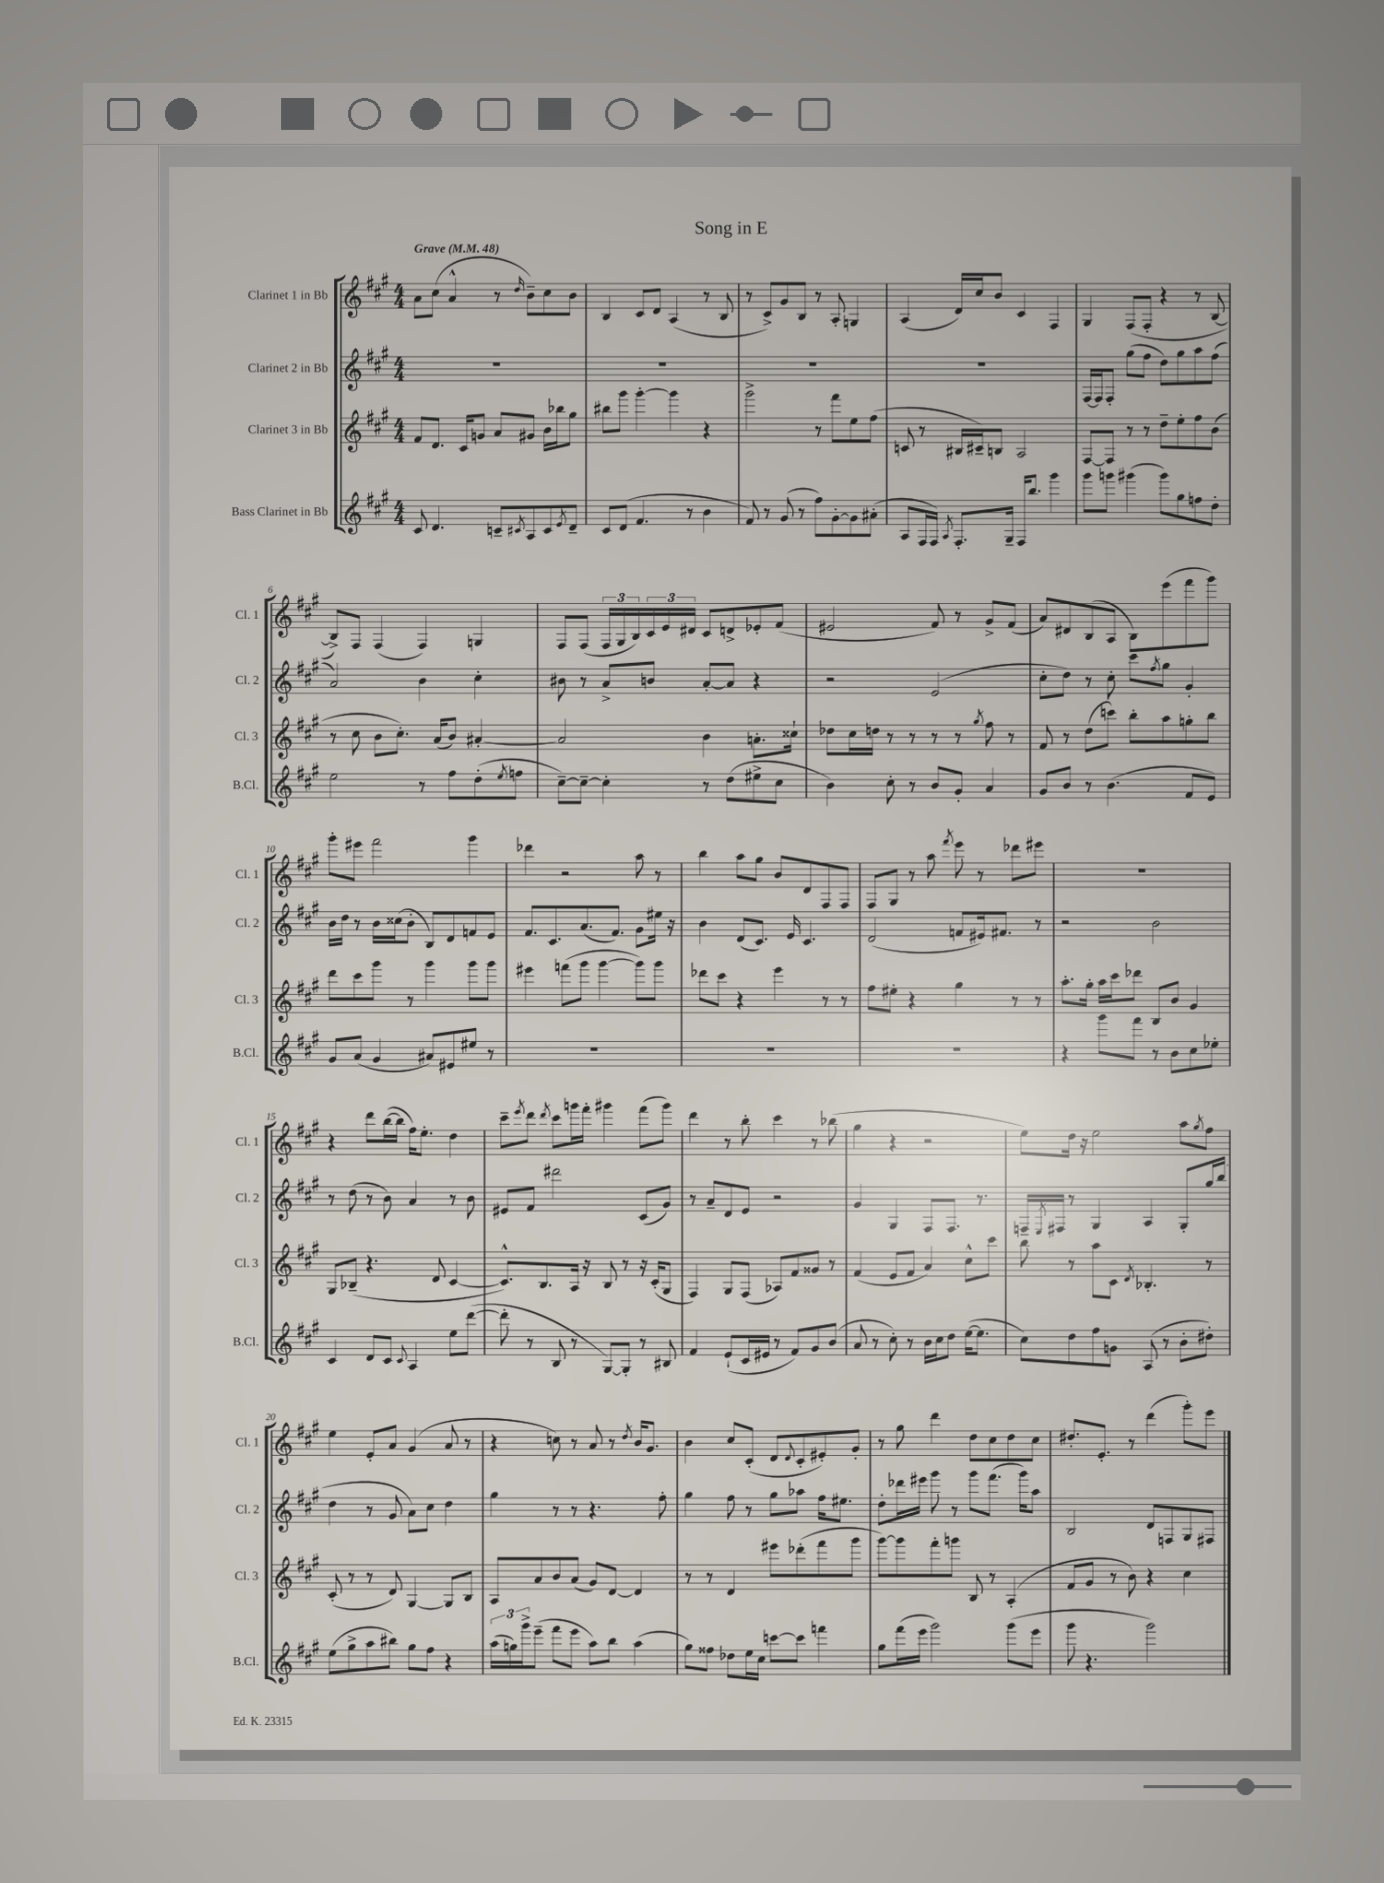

**kern	**kern	**kern	**kern
*staff4	*staff3	*staff2	*staff1
*clefG2	*clefG2	*clefG2	*clefG2
*k[f#c#g#]	*k[f#c#g#]	*k[f#c#g#]	*k[f#c#g#]
*M4/4	*M4/4	*M4/4	*M4/4
*MM48	*MM48	*MM48	*MM48
8c#	8f#	1r	8a
4.d	8.d	.	(8cc#
.	.	.	4a^^
.	16c#	.	.
.	8g	.	.
8c~	8a	.	8r
8qc#	.	.	16qqdd
8A	8g#	.	8b~)
8c#	16b	.	8cc#
.	16bb-	.	.
8qe	.	.	.
8d~	8gg#	.	8b
=	=	=	=
8c#	8bb#	1r	4B
(8d	8ggg#	.	.
4.f#	[4ggg#'	.	8c#
.	.	.	8d
.	4ggg#]	.	(4A
8r	.	.	.
4b	4r	.	8r
.	.	.	8B
=	=	=	=
8f#)	2ggg#^	1r	8r
8r	.	.	8c#^)
(8g#	.	.	8g#
8r	.	.	8B
8ff#)	8r	.	8r
[8g#'	8fff#	.	8A'
8g#]	8ee	.	4G
(8a#'	(8ff#	.	.
=	=	=	=
8A	8c	1r	(4A
16F#	8r	.	.
16F#)	.	.	.
8qA	.	.	.
8.F#'	16B#	.	16d)
.	16c#~)	.	16cc#
.	8B	.	8b
16G#~	.	.	.
16F#	2A	.	4c#
8.bb	.	.	.
4ggg#	.	.	4F#
=	=	=	=
8ggg#	[8F#	[16F#	4G#
.	.	16F#]	.
8ggg	8F#]	8F#'	.
(4ggg#	8r	(8gg#	(8F#
.	8r	8ff#	8F#'
8ggg#)	8dd~	8dd)	4r
8gg#	8ee'	8gg#	.
8ff	8ff#	8aa	8r
8dd'	(8b	(8ff#	[8B
=	=	=	=
2ee	8r	2a)	8B^])
.	8cc#	.	8F#
.	8b	.	(4F#
.	8.cc#')	.	.
8r	.	4b	4F#)
.	(16a	.	.
8ff#	8b)	.	.
(8dd'	[4a#'	4cc#'	4G
8qee	.	.	.
8ff	.	.	.
=	=	=	=
[8cc#~)	2a#]	8b#	8F#
8cc#~_	.	8r	(8F#
4cc#']	.	8a^	24F#
.	.	.	24G#
.	.	.	24B)
.	.	8b	24c#
.	.	.	24e
.	.	.	24d#
8r	4b	[8a'	8c#
(8dd	.	8a]	8d^
8ee#^	8.a'	4r	8e-'
8cc#	.	.	(8f#
.	16cc##`	.	.
=	=	=	=
4b)	8dd-	2r	2e#
.	16cc#	.	.
.	16dd	.	.
8cc#'	8r	.	.
8r	8r	.	.
8b	8r	(2e	8f#)
8g#'	8r	.	8r
.	8qgg#	.	.
4a	8ff#	.	8g#^
.	8r	.	(8f#
=	=	=	=
8g#	8f#	8cc#'	8a)
8b	8r	8dd)	8d#
8r	(8dd	8r	(8B
(4.b	8ccc)	8cc#'	8A
.	8bb'	8ccc#	8B)
.	.	8qff#	.
.	8aa	8gg#	(8eee
8f#	8gg'	4g#'	8fff#
8e)	8bb	.	8ggg#)
=	=	=	=
8g#	8ddd	16b	8ggg#'
.	.	16dd	.
(8a	8ccc#	8r	8eee#
4g#	8ggg#	16b	2fff#
.	.	(16cc##	.
.	8r	8b'	.
8a#)	4ggg#	8B)	.
8e#	.	8d	.
8ee#	8ggg#	8f	4ggg#
8r	8ggg#	8e	.
=	=	=	=
1r	4eee#	8.f#	4ddd-
.	.	8.c#	.
.	(8fff	.	2r
.	8ggg#	(8.a	.
.	[4ggg#	.	.
.	.	8.f#)	.
.	8ggg#])	8g#	8aa
.	8ggg#	16ee#	8r
.	.	16r	.
=	=	=	=
1r	8ddd-	4b	4bb
.	8ccc#	.	.
.	4r	(8d	8aa
.	.	8.c#)	8gg#
.	4eee	.	8b
.	.	16e	.
.	.	4.c#	8d
.	8r	.	8F#
.	8r	.	8F#
=	=	=	=
1r	8ff#	(2d	8F#
.	8ee#'	.	8G#
.	4r	.	8r
.	.	.	8aa
.	.	.	8qfff#
.	4gg#	8f	8eee
.	.	16e#)	8r
.	.	8.f#	.
.	8r	.	8ddd-
.	8r	8r	8eee#
=	=	=	=
4r	8.aa'	2r	1r
.	16gg#'	.	.
8ggg#	16aa	.	.
.	16ccc#	.	.
8fff#	8ddd-	.	.
8r	8B	2b	.
8b	8b	.	.
8cc#	4g#	.	.
8ee-'	.	.	.
=	=	=	=
4c#	8G#	8r	4r
.	(8B-~	(8dd	.
8d	4.r	8r	8ddd
8c#	.	8b)	([16bb
.	.	.	16bb]
8qqc#	.	.	.
4A	.	4a	16ff#)
.	.	.	8.ee'
.	8d	.	.
8ee	[4c#	8r	4dd
([8ddd	.	8b	.
=	=	=	=
8ddd']	8.c#^^])	8e#	8ccc#~
.	.	.	8qeee
8r	.	8f#	8ddd
.	8.B	.	.
.	.	.	8qddd
8B	.	2ddd#	8ccc#
8r	16A	.	16ggg
.	16r	.	16fff#'
[8G#)	8B	.	4ggg#
8G#']	8r	.	.
8r	16r	(8c#	(8fff#
.	(16c#'	.	.
8B#	8G#	8g#)	8ggg#)
=	=	=	=
4f#	4F#)	8r	4ddd
.	.	8a~	.
(8e`	8G#	8d	8r
16c#	(8F#	8e	8bb'
16e#	.	.	.
8r	8A-)	2r	4ccc#
8f#)	8f#	.	.
8g#	8g##	.	8r
(8b	8r	.	(8bb-
=	=	=	=
8a	(4f#	4g#	4gg#
8r	.	.	.
8cc#')	8e	4G#	4r
8r	8f#	.	.
16b	4a)	8F#	2r
16cc#	.	.	.
8dd	.	8.F#	.
([16ee	8cc#^^	.	.
8.ee]	.	8.r	.
.	8ccc#	.	.
=	=	=	=
8cc#)	8bb	16F~	8ee)
.	.	8qE	.
.	.	16F#	.
8dd	8r	8r	16dd
.	.	.	16r
8ff#	8aa	4G#	2ee
8g	8c#	.	.
.	8qd	.	.
(8A	4.B-'	4A	.
8r	.	.	.
8b'	.	8G#'	8aa
.	.	.	8qgg#
8dd#')	8r	16gg#	8ff#
.	.	(16bb	.
=	=	=	=
(8ee	(8c#'	4dd	4ee
8gg#^	8r	.	.
8aa	8r	8r	8e'
8bb#)	8d)	8g#	8a
8gg#	[4G#	8a)	(4g#
8ff#	.	8cc#	.
4r	8G#]	4dd	8a
.	8B	.	8r
=	=	=	=
(24aa	8A	4gg#	4r
24gg)	.	.	.
24ggg#^	.	.	.
(8eee~	8a	.	.
8fff#	8b	8r	8cc)
8eee	(8a	8r	8r
8aa)	8g#)	4.r	8a
8bb	[8d	.	8r
.	.	.	8qdd
(4aa	4d]	.	16b
.	.	.	8.g#
.	.	8ff#'	.
=	=	=	=
8gg#)	8r	4gg#	4b
8ff##	8r	.	.
8dd-	4d	8ff#	8cc#
16ee	.	8r	(8c#'
16cc#	.	.	.
[8ccc	8eee#	8gg#	8d
.	.	.	8qqd
8ccc]	(8ddd-'	8aa-	8c#'
4fff	8fff#	16ff#	8e#')
.	.	8.ee#	.
.	8ggg#	.	8g#'
=	=	=	=
8gg#	[8ggg#)	8dd'	8r
(16fff#	8ggg#]	16ddd-	8gg#
16eee	.	16eee#	.
2ggg#)	8fff#'	8ggg#	4ddd
.	8ggg	8r	.
.	8B	8ggg#	8dd
.	8r	(8.fff#	8cc#
(8ggg#	(4A'	.	8dd
.	.	16ggg#)	.
8eee	.	8aa	8cc#
=	=	=	=
8ggg#	8f#	2B	8.dd#'
4.r	8g#	.	.
.	.	.	8.e'
.	8r	.	.
.	8b)	.	8r
2ggg#)	4r	8d	(4ddd
.	.	8F	.
.	4cc#	8G#	8ggg#')
.	.	8F#	8eee
==	==	==	==
*-	*-	*-	*-
